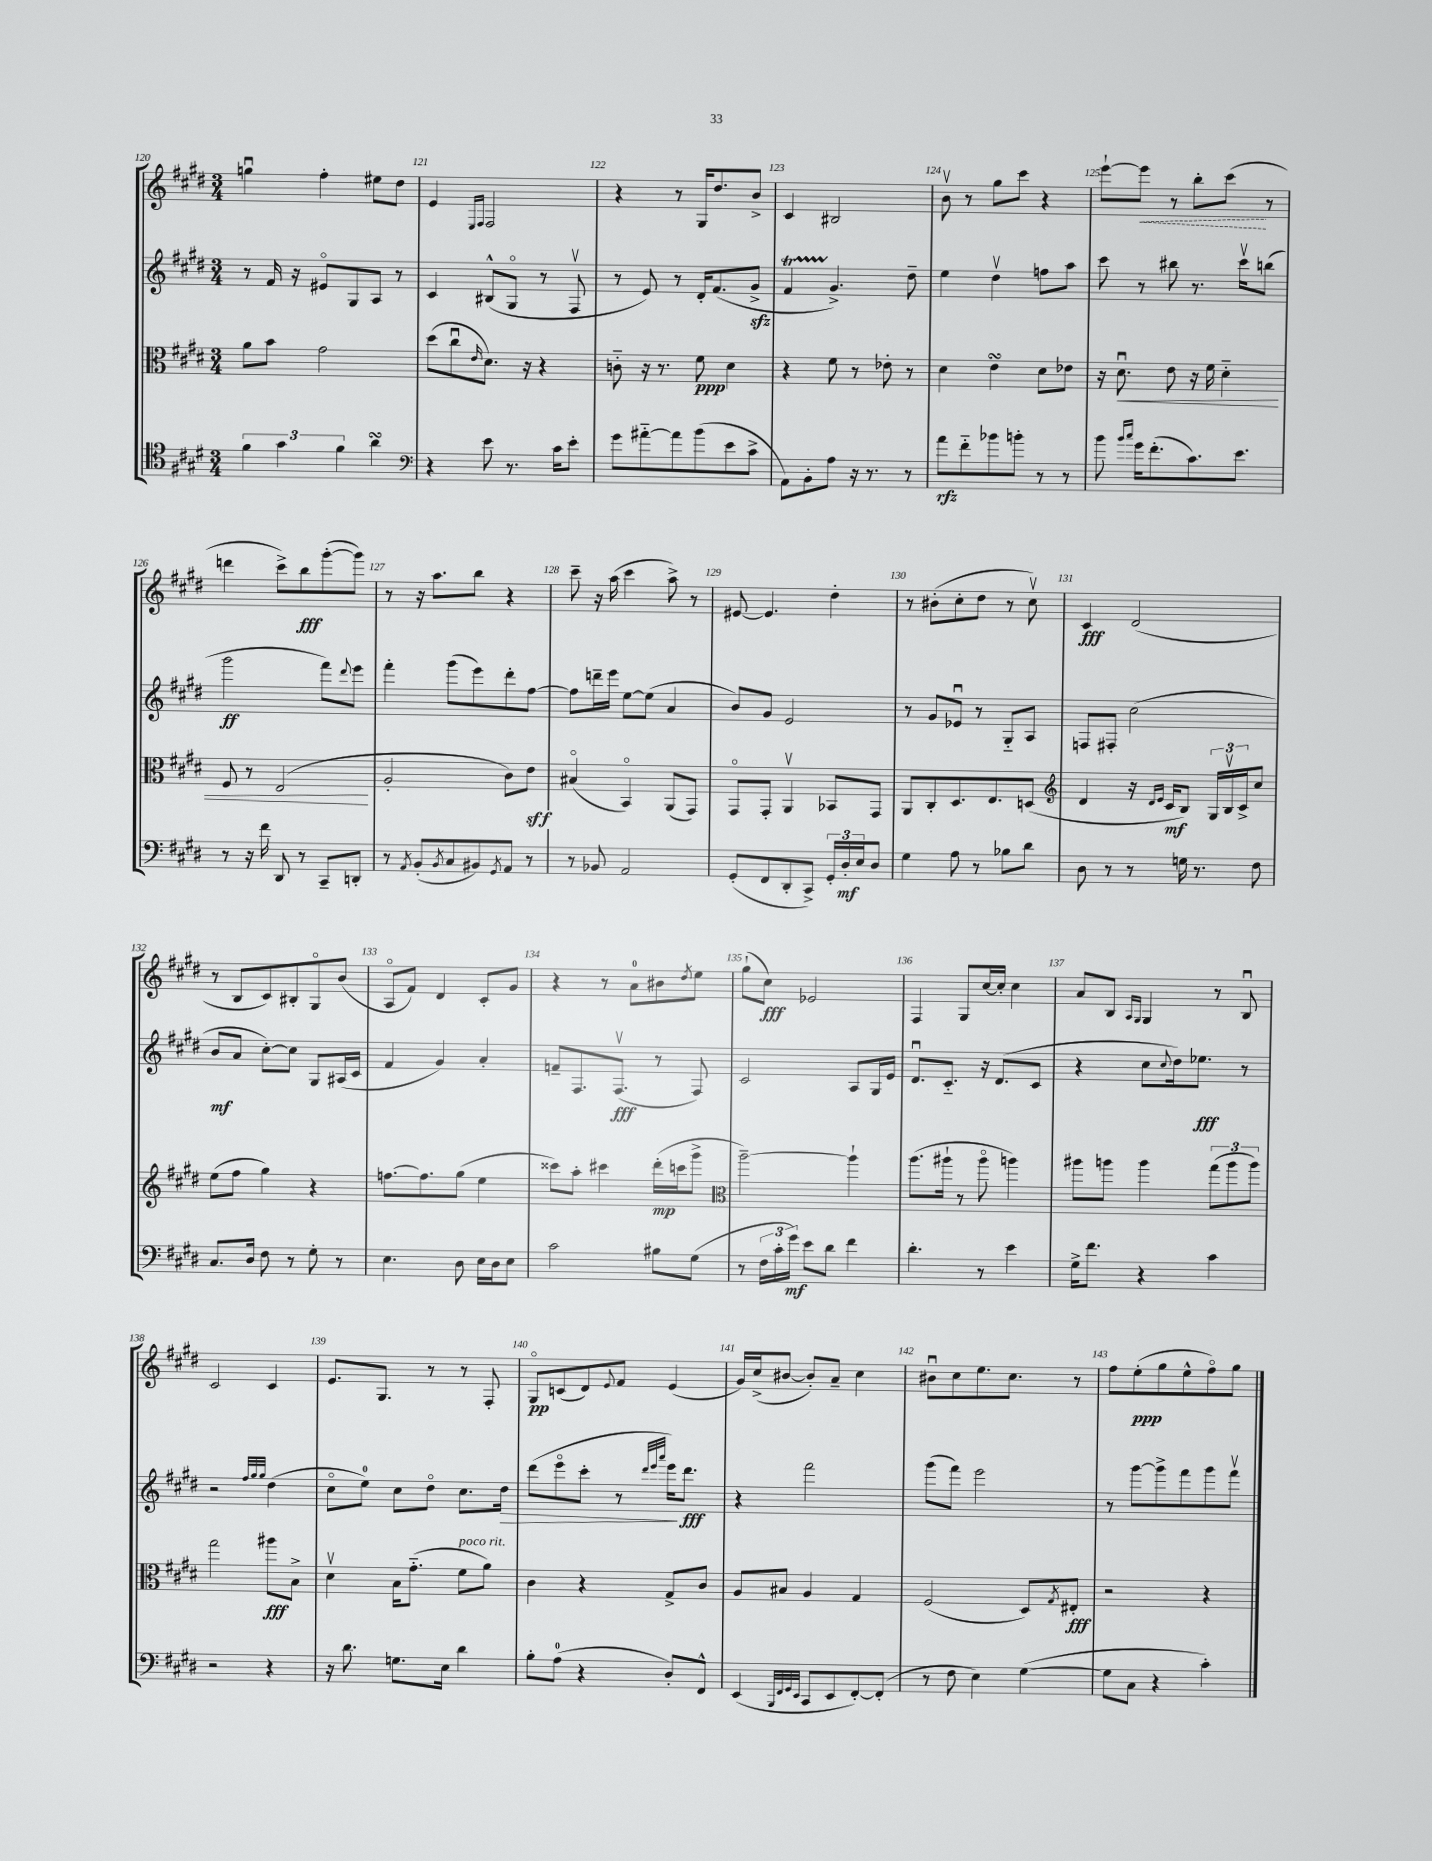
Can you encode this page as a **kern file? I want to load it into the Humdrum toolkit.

**kern	**kern	**kern	**kern
*staff4	*staff3	*staff2	*staff1
*clefC4	*clefC3	*clefG2	*clefG2
*k[f#c#g#d#]	*k[f#c#g#d#]	*k[f#c#g#d#]	*k[f#c#g#d#]
*M3/4	*M3/4	*M3/4	*M3/4
6f#	8a	8r	4ggu
.	8b	16f#	.
6g#	.	.	.
.	.	16r	.
.	2g#	8e#o	4ff#'
6f#	.	.	.
.	.	8G#	.
4a	.	8A	8ee#
.	.	8r	8dd#
=	=	=	=
*clefF4	*	*	*
4r	(8dd#	4c#	4e
.	8cc#u	.	.
.	.	.	16qqE
.	16qqe	.	16qqF#
8e	8.d#)	(8B#^^	2F#
8.r	.	8G#o	.
.	16r	.	.
.	4r	8r	.
16c#	.	.	.
8e'	.	8F#v	.
=	=	=	=
8g#	8c'~	8r	4r
[8a#'~	16r	8e)	.
.	8.r	.	.
8a#]	.	8r	8r
(8b	8f#	16d#'	16G#
.	.	(8.f#	8.dd#
8e	4d#	.	.
8c#^	.	8g#^	8b^
=	=	=	=
8AA)	4r	4f#	4c#
8BB'	.	.	.
8A	8f#	4.g#^)	2B#
16r	8r	.	.
8.r	.	.	.
.	8e-'	.	.
8r	8r	8dd#~	.
=	=	=	=
8a	4d#	4ee	8bv
8f#'~	.	.	8r
8b-	4e	4dd#v	8gg#
8b'	.	.	8ccc#
8r	8d#	8ff	4r
8r	8e-	8aa	.
=	=	=	=
8b	16r	8ccc#	[8eee`
.	8.d#u	.	.
16qqb	.	.	.
16qqcc#	.	.	.
16g#	.	8r	8eee]
(8.f#'	.	.	.
.	8e	8bb#	8r
8.c#)	16r	8.r	8bb'
.	16f#	.	.
.	4d#'~	.	(8ccc#
8.e	.	16ccc#v	.
.	.	(8bb	8r
=	=	=	=
8r	8F#	2ggg#	4ddd
16r	8r	.	.
16f#	.	.	.
8DD#	(2E	.	8ccc#^)
8r	.	.	8bb
8CC#~	.	8fff#)	([8ggg#'
.	.	8qqddd#	.
8DD'	.	8eee	8ggg#])
=	=	=	=
8r	2A'	4fff#'	8r
8qAA	.	.	.
(8BB'	.	.	16r
.	.	.	8.aa
8qBB	.	.	.
8C#	.	(8ggg#	.
8BB#)	.	8eee)	8bb
8qGG#	.	.	.
8AA	8c#)	8ddd#'	4r
8r	8e	[8ff#	.
=	=	=	=
8r	(4B#o	8ff#]	8ccc#~
8BB-	.	16ddd~	16r
.	.	16eee	(16aa
2AA	4BBo)	[8ee	4ccc#
.	.	(8ee]	.
.	(8AA	4a	8aa^)
.	8GG#)	.	8r
=	=	=	=
(8GG#'	8GG#o	8b)	[8e#
8FF#	8GG#'	8g#	4.e#]
8DD#'	4AAv	2e	.
8CC#^)	.	.	.
24GG#'	8BB-	.	4dd#'
24D#'	.	.	.
24E	.	.	.
8D#	8GG#	.	.
=	=	=	=
4G#	8AA	8r	8r
.	8C#'	8g#	(8b#'
8A	8.D#	8e-u	8cc#'
8r	.	8r	8dd#
.	8.E	.	.
8B-	.	8G#'~	8r
8d#	(8D	8A	8cc#v)
=	=	=	=
*	*clefG2	*	*
8D#	4d#	8F	4c#
8r	.	8F#'	.
8r	16r	(2cc#	(2d#
.	16qqd#	.	.
.	16qqe	.	.
.	16c#	.	.
16G	8B)	.	.
8.r	.	.	.
.	24G#	.	.
.	24Bv	.	.
.	24c#^	.	.
8F#	8cc#	.	.
=	=	=	=
8.C#	(8ee	8b	8r
.	8ff#	8a	8B
16D#	.	.	.
8F#	4gg#)	[8cc#')	8c#)
8r	.	8cc#]	8B#'
8G#'	4r	8G#	8G#o
8r	.	(16A#	(8b
.	.	16c#	.
=	=	=	=
4.E	[8.ff	4f#	8Ao
.	.	.	8f#)
.	8.ff]	.	.
.	.	4g#)	4d#
8D#	(8gg#	.	.
16E	4ee	4a'	8c#'
16D#	.	.	.
8E	.	.	8g#
=	=	=	=
2c#	8ccc##)	8f~	4r
.	8aa'	8.F#	.
.	4ccc#	.	8r
.	.	(8.F#v	.
.	.	.	8a
8B#	(16ddd#'	8r	8b#
.	16ccc	.	.
.	.	.	8qdd#
(8G#	8ggg#^	8F#)	8ee
=	=	=	=
*	*clefC3	*	*
8r	[2aa~)	2c#	(8gg#`
24F#	.	.	8cc#)
24c#'	.	.	.
24g#)	.	.	.
8e	.	.	2e-
8d#	.	.	.
4f#	4aa`]	8A	.
.	.	16G#	.
.	.	16e	.
=	=	=	=
4.d#'	(8.aa	8.d#u	4F#
.	16aa#`	8.c#'~	.
.	8r	.	8G#
8r	8aa#o	16r	[16cc#
.	.	(8.d#	16cc#']
4e	4aa)	.	4cc#
.	.	8c#	.
=	=	=	=
16G#^	8aa#	4r	8a
8.f#	.	.	.
.	8aa	.	8B
.	.	.	16qqA
.	.	.	16qqG#
4r	4aa	8cc#	4G#
.	.	8qqcc#	.
.	.	16dd#)	.
.	.	8.ee-	.
4c#	(12gg#	.	8r
.	12aa	.	.
.	.	8r	8Bu
.	12aa)	.	.
=	=	=	=
2r	2gg#	2r	2c#
.	.	32qqff#	.
.	.	32qqgg#	.
.	.	32qqgg#	.
4r	8aa#	(4dd#	4c#
.	8B^	.	.
=	=	=	=
16r	4d#v	8cc#o	8.e
8.d#	.	.	.
.	.	8ee)	.
.	.	.	8.G#
8.G	16B	8cc#	.
.	(8.g#'~	.	.
.	.	8dd#o	8r
16E	.	.	.
4d#	8f#	8.cc#	8r
.	8a)	.	8F#'
.	.	16dd#	.
=	=	=	=
8B'	4c#	(8ddd#	8G#o
(8A	.	8eeeo	(8c
4r	4r	8ccc#'	8d#)
.	.	.	8qqe
.	.	8r	8f#
.	.	32qqddd#	.
.	.	32qqeee	.
.	.	32qqaaa	.
8D#')	8G#^	16eee)	(4e
.	.	8.ddd#	.
8FF#^^	8c#	.	.
=	=	=	=
(4EE	8A	4r	16g#)
.	.	.	(16cc#^
.	8B#	.	[8b#
32qqBBB	.	.	.
32qqFF#	.	.	.
32qqGG#	.	.	.
32qqEE	.	.	.
8CC#	4A	2fff#	8b#'])
8EE	.	.	8a~
[8FF#')	4G#	.	4cc#
(8FF#']	.	.	.
=	=	=	=
8r	(2F#	(8ggg#	8b#u
8F#	.	8fff#)	8cc#
4E)	.	2eee	8.ee
.	.	.	8.cc#
([4G#	8D#)	.	.
.	8qG#	.	.
.	8E#'	.	8r
=	=	=	=
8G#]	2r	8r	8ff#
8C#	.	[8ggg#	(8ee'
4r	.	8ggg#^]	8gg#
.	.	8fff#	8ee^^
4c#')	4r	8ggg#	8ff#o)
.	.	8fff#v	8gg#
==	==	==	==
*-	*-	*-	*-
